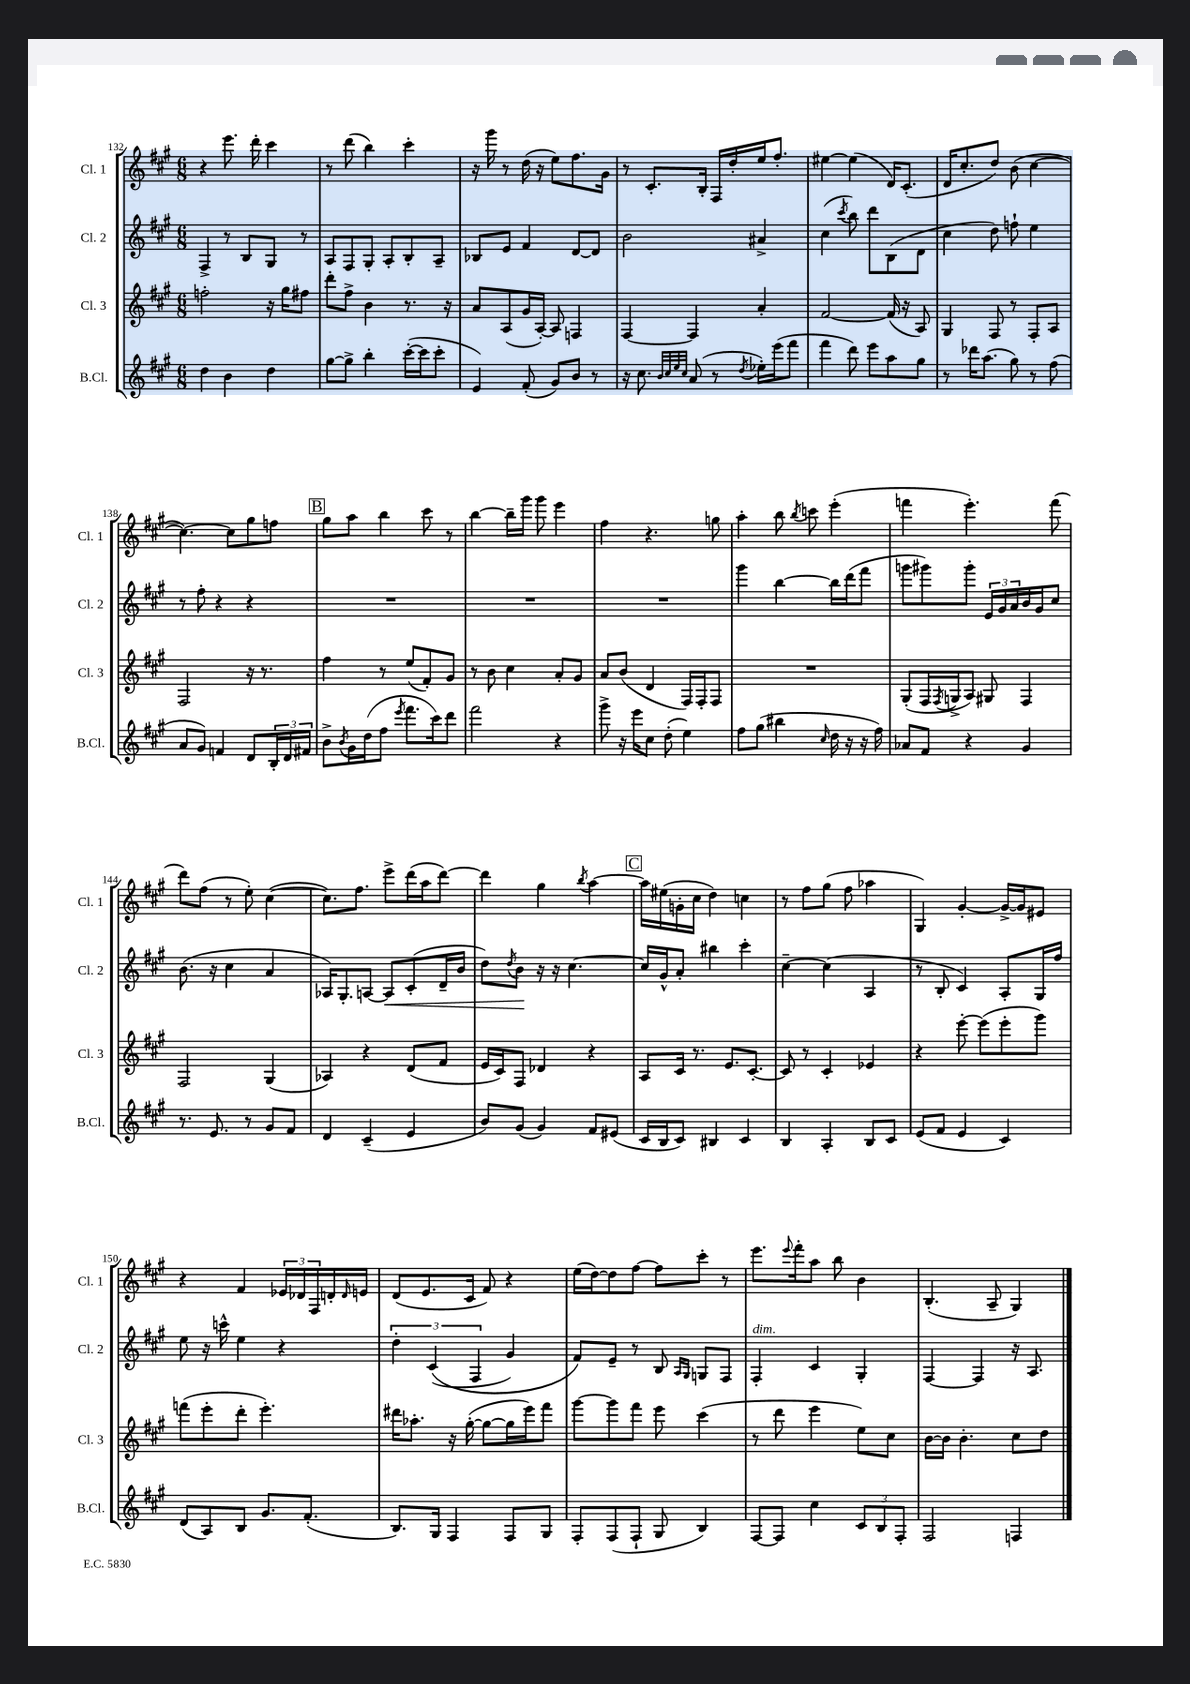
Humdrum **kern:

**kern	**kern	**kern	**dynam	**kern
*part4	*part3	*part2	*part2	*part1
*staff4	*staff3	*staff2	*staff2	*staff1
*I"B.Cl.	*I"Cl. 3	*I"Cl. 2	*	*I"Cl. 1
*I'B.Cl.	*I'Cl. 3	*I'Cl. 2	*	*I'Cl. 1
*clefG2	*clefG2	*clefG2	*	*clefG2
*k[f#c#g#]	*k[f#c#g#]	*k[f#c#g#]	*	*k[f#c#g#]
*M6/8	*M6/8	*M6/8	*	*M6/8
=132	=132	=132	=132	=132
4dd\	2ffn'\	4F#^/	.	4r
4b\	.	8r	.	8.eee\
.	.	8B/L	.	.
.	.	.	.	16ddd'\
4dd\	16r	8G#/J	.	4ccc#\
.	16gg#\KL	.	.	.
.	8ff#X\J	8r	.	.
=133	=133	=133	=133	=133
[8gg#\L	8ddd'\L	8A/L	.	8r
8gg#^\J]	8ff#^\J	8F#/	.	(8ddd\
4bb'\	4b\	8G#'/J	.	4bb\)
.	.	8A'/L	.	.
([16ccc#'\LL	8.r	8B'/	.	4ccc#'\
16ccc#\J]	.	.	.	.
8ccc#'\J	.	8A~/J	.	.
.	16r	.	.	.
=134	=134	=134	=134	=134
4e/)	8a/L	8B-X/L	.	16r
.	.	.	.	16ggg#\
.	(8A/	8e/J	.	8r
(8f#'/	16g#/L	4f#/	.	(16dd\
.	[16A'/JJ)	.	.	16r
8g#/L)	8A/]	.	.	8ee\L)
8b/J	4Fn/	[8d/L	.	8.ff#\
8r	.	8d/J]	.	.
.	.	.	.	16g#\Jk
=135	=135	=135	=135	=135
16r	[4F#/	2b\	.	8r
8.cc#\	.	.	.	.
.	.	.	.	8.c#'/L
32qqb/LLL	.	.	.	.
32qqcc#/	.	.	.	.
32qqee/	.	.	.	.
32qqcc#/JJJ	.	.	.	.
(8a/	4F#/]	.	.	.
.	.	.	.	16B'/Jk
8r	.	.	.	16F#/LL
.	.	.	.	16dd'/
8qdd/	.	.	.	.
16ee-X'\LL)	4a'/	4a#X^/	.	16ee/J
(16eee\J	.	.	.	8.ff#'/J
8fff#\J	.	.	.	.
=136	=136	=136	=136	=136
4fff#\	[2f#/	(4cc#\	.	[4ee#X\
.	.	8qccc#/	.	.
8ddd\)	.	8bb\)	.	(4ee#\]
8eee\L	.	8ddd\L	.	.
8aa\	(16f#/]	(8B\	.	16d/KL)
.	16r	.	.	(8.c#'/J
8gg#\J	8A/)	8d\J	.	.
=137	=137	=137	=137	=137
8r	4G#/	4cc#\	.	16d/KL
.	.	.	.	8.cc#'/
16ddd-X\KL	.	.	.	.
(8.aa\J	.	.	.	.
.	8F#/	8dd\)	.	8dd/J)
8gg#\)	8r	8ffn`\	.	(8b\
8r	8F#'/L	4ee\	.	[4cc#\
(8ff#\	8A/J	.	.	.
!!LO:LB:g=z
=138	=138	=138	=138	=138
8a/L	2F#/	8r	.	4.cc#\_)
8g#/J)	.	8ff#'\	.	.
4fn/	.	4r	.	.
.	.	.	.	8cc#\L]
8d/L	16r	4r	.	8gg#\
.	8.r	.	.	.
24B'/L	.	.	.	8ffn\J
24d/	.	.	.	.
24f#X/JJ	.	.	.	.
!!LO:REH:place=s1:t=B
=139	=139	=139	=139	=139
8b^\L	4ff#\	2.r	.	8gg#\L
8qb/	.	.	.	.
16g#\L	.	.	.	8aa\J
(16dd\J	.	.	.	.
8ff#\J	8r	.	.	4bb\
8qeee/	.	.	.	.
8.fff#\L	(8ee/L	.	.	.
.	8f#'/)	.	.	8ccc#\
16ccc#\k)	.	.	.	.
8ddd\J	8g#/J	.	.	8r
=140	=140	=140	=140	=140
2fff#\	8r	2.r	.	[4bb\
.	8b\	.	.	.
.	4cc#\	.	.	16bb~\LL]
.	.	.	.	16ggg#\JJ
.	.	.	.	8ggg#\
4r	8a'/L	.	.	4eee\
.	8g#/J	.	.	.
=141	=141	=141	=141	=141
8ggg#^\	8a/L	2.r	.	4ff#\
16r	(8b/J	.	.	.
16eee\KL	.	.	.	.
8cc#\J	4d/	.	.	4.r
(8dd'\	.	.	.	.
4ee\)	16F#/LL)	.	.	.
.	16F#'/J	.	.	.
.	8F#/J	.	.	8ggn\
=142	=142	=142	=142	=142
8ff#\L	2.r	4ggg#\	.	4aa'\
(8gg#\J	.	.	.	.
4bb#X\	.	[4bb\	.	8bb\
.	.	.	.	8qbb/
.	.	.	.	8cccn\
16qqcc#/	.	.	.	.
16dd\	.	16bb\LL]	.	(4eee'\
16r	.	(16ddd\J	.	.
16r	.	8fff#\J	.	.
16ff#\)	.	.	.	.
=143	=143	=143	=143	=143
8a-X/L	(8G#'/L	8gggn\L	.	4fffn\
8f#/J	16F#/L	8ggg#X\)	.	.
.	8qF#/	.	.	.
.	16Gn^/J	.	.	.
4r	8A/J)	8ggg#'\J	.	4.eee'\)
.	8G#X/	24e/LL	.	.
.	.	24g#/	.	.
.	.	24a/	.	.
4g#/	4F#/	16b/	.	.
.	.	16g#/J	.	.
.	.	8cc#/J	.	(8fff\
!!LO:LB:g=z
=144	=144	=144	=144	=144
8.r	2F#/	(8.b\	.	8ddd\L)
.	.	.	.	(8ff#\J
8.e/	.	16r	.	.
.	.	4cc#\	.	8r
8r	.	.	.	8ee'\)
8g#/L	(4G#/	4a/	.	([4cc#\
8f#/J	.	.	.	.
=145	=145	=145	=145	=145
4d/	4A-X/)	16A-X/KL)	.	8.cc#\L])
.	.	8.G#'/	.	.
.	.	.	.	8.ff#\J
(4c#~/	4r	[8An/J	.	.
!	!	!	!LO:HP:b	!
.	.	8A/L]	<	8eee^\L
4e/	(8d/L	(8c#'/	.	(16ddd\L
.	.	.	.	16aa\J
.	8f#/J	16d~/L	.	[8ddd\J)
.	.	16b/JJ	.	.
=146	=146	=146	=146	=146
8b/L)	16e/LL	8dd\L)	.	4ddd\]
.	16c#/J)	.	.	.
.	.	8qdd/	.	.
(8g#/J	8F#/J	8b\J	.	.
4g#/)	4d-X/	16r	[	4gg#\
.	.	16r	.	.
.	.	[4.cc#\	.	.
.	.	.	.	8qbb/
8f#/L	4r	.	.	[4aa\
(8e#X/J	.	.	.	.
!!LO:REH:place=s1:t=C
=147	=147	=147	=147	=147
16c#/LL	8A/L	16cc#/LL]	.	16aa\LL]
16B/J	.	16g#^^/J	.	(16ee#X\
8c#/J)	16c#/Jk	8a'/J	.	16gn'\
.	8.r	.	.	16cc#\JJ
4B#X/	.	4bb#X\	.	4dd\)
.	8.e/L	.	.	.
4c#/	.	4ccc#'\	.	4ccn\
.	[8.c#'/J	.	.	.
=148	=148	=148	=148	=148
4B/	8c#/]	[4cc#~\	.	8r
.	8r	.	.	8ff#\L
4A'/	4c#'/	(4cc#\]	.	(8gg#\J
.	.	.	.	8ff#\
8B/L	4e-X/	4A/	.	4aa-X\
8c#/J	.	.	.	.
=149	=149	=149	=149	=149
(8e/L	4r	8r	.	4G#/)
8f#/J	.	8B'/	.	.
4e/	[8eee'\	4c#/)	.	[4g#'/
.	(8eee\L]	.	.	.
4c#/)	8eee'\	8A'/L	.	16g#^/LL_
.	.	.	.	16g#/J]
.	8ggg#\J)	16G#/L	.	8e#X/J
.	.	16ff#/JJ	.	.
!!LO:LB:g=z
=150	=150	=150	=150	=150
(8d/L	(8fffn\L	8ee\	.	4r
8A/)	8eee'\	16r	.	.
.	.	16cccn^^\	.	.
8B/J	8ddd'\J	4ee\	.	4f#/
8.g#/L	4.eee'\)	.	.	.
.	.	4r	.	24e-X/LL
.	.	.	.	24d-X/
(8.f#'/J	.	.	.	.
.	.	.	.	24F#/
.	.	.	.	16dn'/
.	.	.	.	16qqd/
.	.	.	.	16en/JJ
=151	=151	=151	=151	=151
8.B/L)	16ddd#X\KL	6dd'\	.	(8d/L
.	8.aa-X'\J	.	.	.
.	.	.	.	8.e/
.	.	((6c#/	.	.
16G#/Jk	.	.	.	.
4F#/	16r	.	.	.
.	([16gg#'\	.	.	16c#/Jk
.	.	6F#/	.	.
.	8gg#\L_	.	.	8f#/)
8F#/L	16gg#\L]	4g#/)	.	4r
.	16eee\J)	.	.	.
8G#/J	8fff#\J	.	.	.
=152	=152	=152	=152	=152
8F#'/L	[8ggg#\L	8f#/L)	.	(16ee\LL
.	.	.	.	[16dd\J)
(8F#/	8ggg#\]	8e~/J	.	8dd\]
8F#`/J	8fff#\J	8r	.	[8ff#\J
8G#/	8eee\	8B/	.	8ff#\L]
.	.	16qqA/LL	.	.
.	.	16qqG#/JJ	.	.
4B/)	(4ccc#\	8Gn/L	.	8ccc#'\J
.	.	8F#/J	.	8r
=153	=153	=153	=153	=153
!	!	!LO:TX:a:i:t=dim.	!	!
[8F#/L	8r	4F#'/	.	8.eee\L
8F#/J]	8ddd\	.	.	.
.	.	.	.	8qqeee/
.	.	.	.	16fff#'\k
4cc#\	4eee\	4c#/	.	8aa\J
.	.	.	.	8bb\
12c#/L	8ee\L)	4G#'/	.	4b\
12B/	.	.	.	.
.	8cc#\J	.	.	.
12F#'/J	.	.	.	.
=154	=154	=154	=154	=154
2F#/	[16b\LL	[4F#/	.	(4.B'/
.	16b\JJ]	.	.	.
.	4.b'\	.	.	.
.	.	4F#/]	.	.
.	.	.	.	8A~/
4Fn/	8cc#\L	16r	.	4G#/)
.	.	8.A/	.	.
.	8dd\J	.	.	.
==	==	==	==	==
*-	*-	*-	*-	*-
